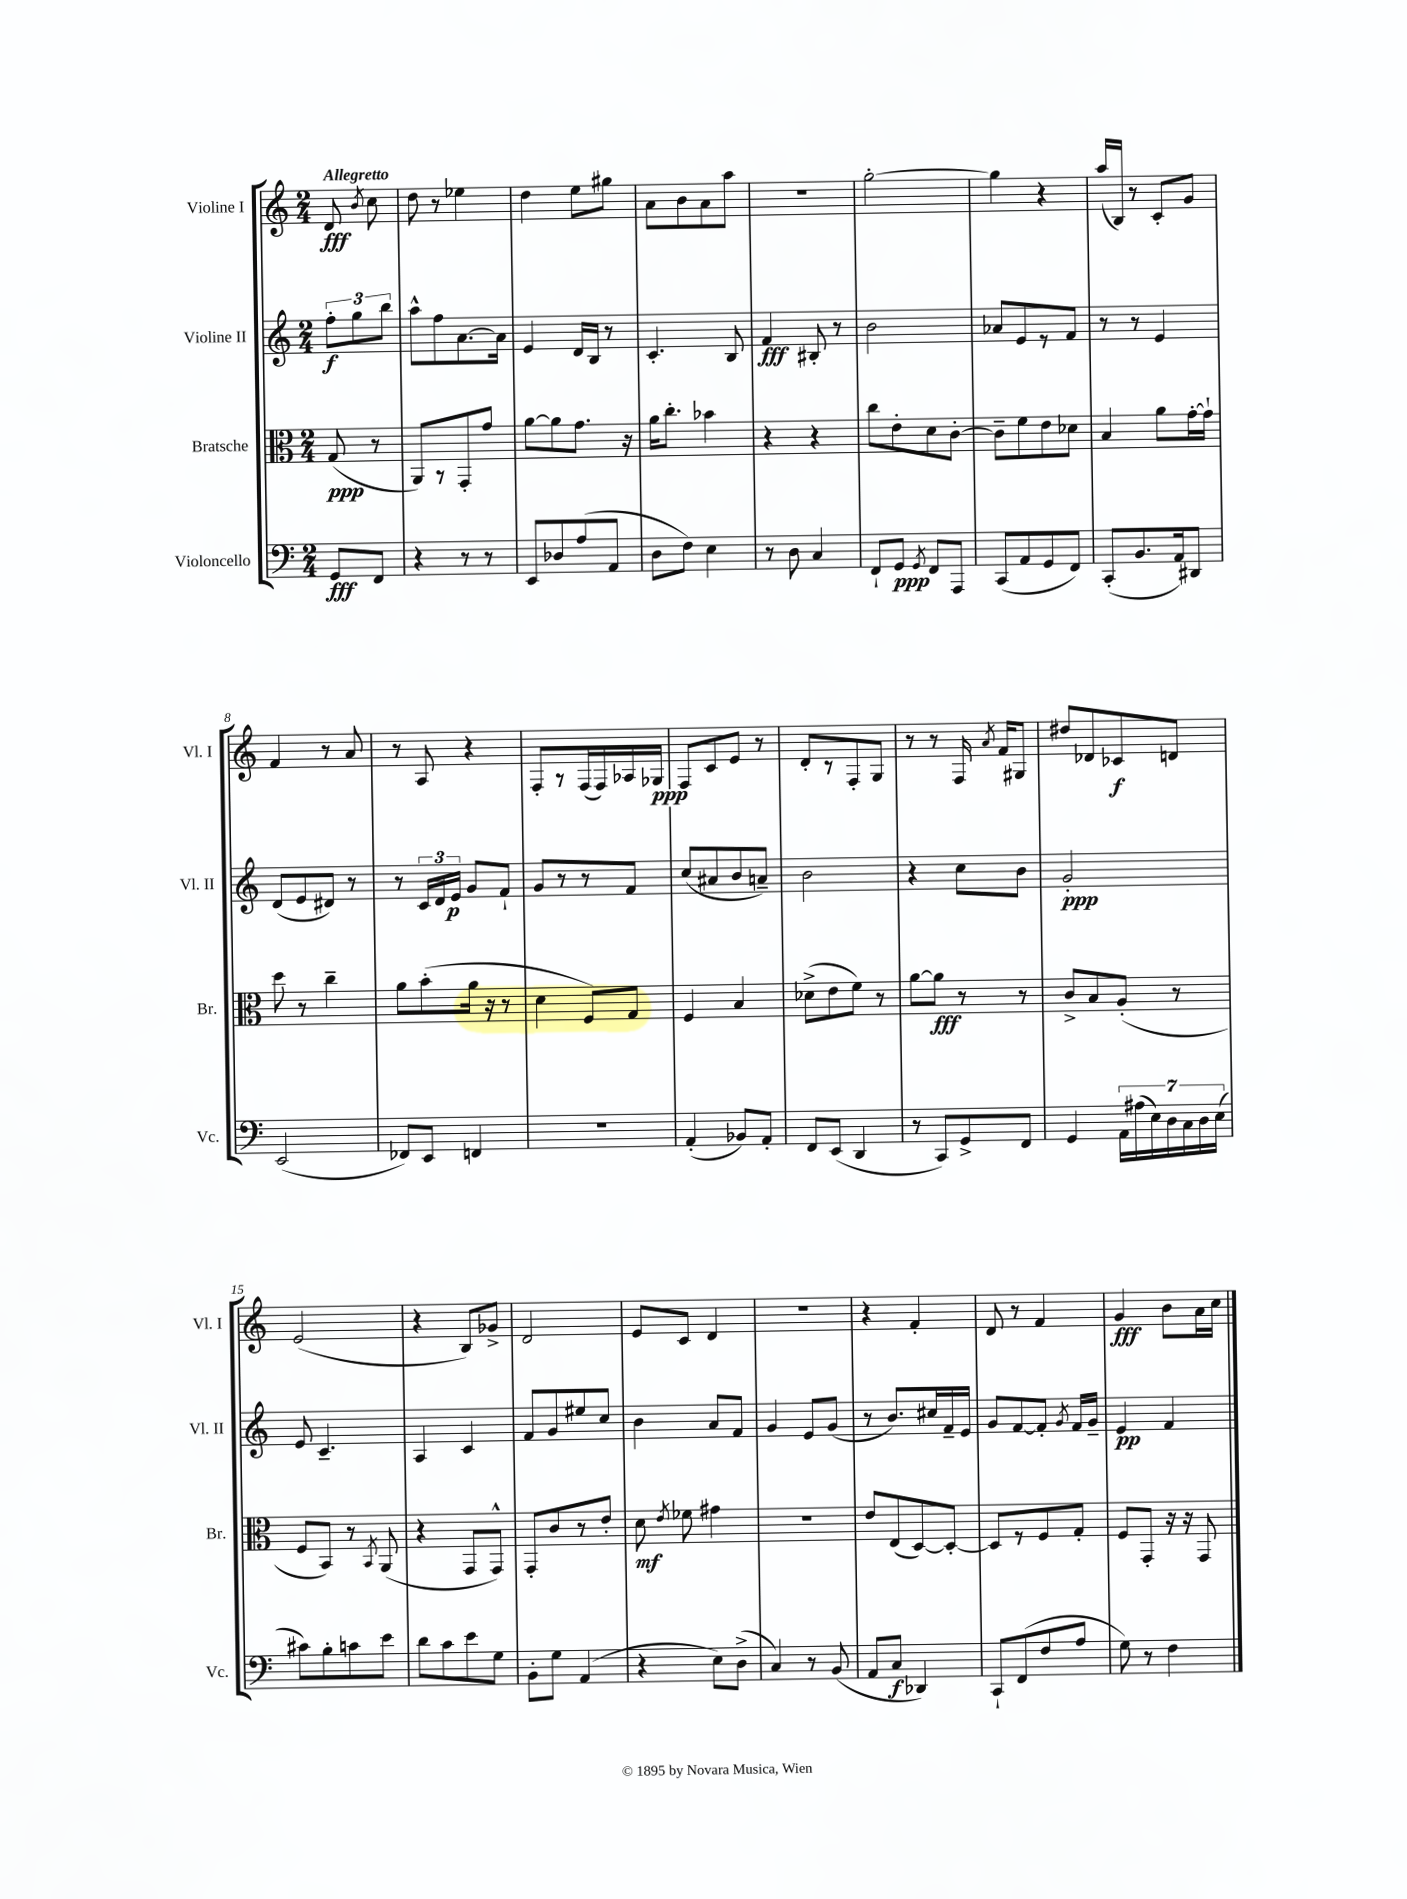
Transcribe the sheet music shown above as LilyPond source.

<<
\new StaffGroup <<
\new Staff = "s0" \with { instrumentName = "Violine I" shortInstrumentName = "Vl. I" } {
    \clef treble \key c \major \numericTimeSignature \time 2/4 \partial 4 \tempo "Allegretto"
    \autoBeamOff d'8\fff \acciaccatura { b'8 } c''8 |
    d''8 r8 ees''4 |
    d''4 e''8[ gis''8] |
    a'8[ b'8 a'8 a''8] |
    R2 |
    g''2~-. |
    g''4 r4 |
    a''16[( b16]) r8 c'8[-. g'8] |
    f'4 r8 a'8 |
    r8 a8 r4 |
    f8[-. r8 f16( f16) aes16 ges16]\ppp |
    f8[ c'8 e'8] r8 |
    d'8[-. r8 f8-. g8] |
    r8 r8 f16 \acciaccatura { a'8 } f'16[ gis8] |
    dis''8[ des'8 ces'8\f d'8] |
    e'2( |
    r4 b8[) ges'8]-> |
    d'2 |
    e'8[ c'8] d'4 |
    R2 |
    r4 f'4-. |
    d'8 r8 f'4 |
    g'4\fff b'8[ a'16 c''16] \bar "|." |
}
\new Staff = "s1" \with { instrumentName = "Violine II" shortInstrumentName = "Vl. II" } {
    \clef treble \key c \major \numericTimeSignature \time 2/4 \partial 4
    \autoBeamOff \tuplet 3/2 { f''8[-.\f g''8 b''8] } |
    a''8[-^ f''8 a'8.~ a'16] |
    e'4 d'16[ b16] r8 |
    c'4.-. b8 |
    f'4\fff bis8-. r8 |
    b'2 |
    aes'8[ e'8 r8 f'8] |
    r8 r8 e'4 |
    d'8[( e'8 dis'8]) r8 |
    r8 \tuplet 3/2 { c'16[ d'16 e'16]\p } g'8[ f'8]-! |
    g'8[ r8 r8 f'8] |
    c''8[( ais'8 b'8 a'8]--) |
    b'2 |
    r4 c''8[ b'8] |
    g'2-.\ppp |
    e'8 c'4.-- |
    a4 c'4 |
    f'8[ g'8 eis''8 c''8] |
    b'4 a'8[ f'8] |
    g'4 e'8[ g'8]( |
    r8 b'8.[) cis''16 f'16-- e'16] |
    g'8[ f'8~ f'8]-. \acciaccatura { g'8 } f'16[ g'16]-- |
    e'4\pp f'4 \bar "|." |
}
\new Staff = "s2" \with { instrumentName = "Bratsche" shortInstrumentName = "Br." } {
    \clef alto \key c \major \numericTimeSignature \time 2/4 \partial 4
    \autoBeamOff g8\ppp( r8 |
    a,8[) r8 g,8-. g'8] |
    a'8[~ a'8 g'8.] r16 |
    a'16[ c''8.]-. bes'4 |
    r4 r4 |
    c''8[ e'8-. d'8 c'8]~-. |
    c'8[-- f'8 e'8 des'8] |
    b4 a'8[ g'16~-. g'16]-! |
    d''8 r8 c''4-- |
    a'8[ b'8-.( a'16] r16 r8 |
    d'4 f8[) g8] |
    f4 b4 |
    des'8[->( e'8 f'8]) r8 |
    a'8[~ a'8]\fff r8 r8 |
    c'8[-> b8 a8]-.( r8 |
    f8[ b,8]) r8 \acciaccatura { b,8 } a,8( |
    r4 g,8[ g,8]-^) |
    g,8[-. c'8 r8 e'8]-. |
    d'8\mf \acciaccatura { e'8 } fes'8 gis'4 |
    r2 |
    e'8[ e8( d8~) d8]~-. |
    d8[ r8 f8 g8]-. |
    f8[ g,8]-. r16 r16 g,8 \bar "|." |
}
\new Staff = "s3" \with { instrumentName = "Violoncello" shortInstrumentName = "Vc." } {
    \clef bass \key c \major \numericTimeSignature \time 2/4 \partial 4
    \autoBeamOff g,8[\fff f,8] |
    r4 r8 r8 |
    e,8[ des8 a8( a,8] |
    d8[ f8]) e4 |
    r8 d8 c4 |
    f,8[-! g,8]\ppp \acciaccatura { g,8 } f,8[ a,,8] |
    c,8[( a,8 g,8 f,8]) |
    c,8[-.( b,8. a,16) dis,8] |
    e,2( |
    fes,8[) e,8] f,4 |
    R2 |
    a,4-.( bes,8[) a,8]-. |
    f,8[ e,8]( d,4 |
    r8 c,8[) g,8-> f,8] |
    g,4 \tuplet 7/4 { a,16[ ais16( e16) d16 c16 d16 e16]( } |
    cis'8[) b8-. c'8 e'8] |
    d'8[ c'8 e'8 g8] |
    b,8[-. g8] a,4( |
    r4 e8[) d8]->( |
    c4) r8 b,8( |
    a,8[ c8]\f des,4) |
    c,8[-! f,8( f8 a8] |
    g8) r8 f4 \bar "|." |
}
>>
>>
